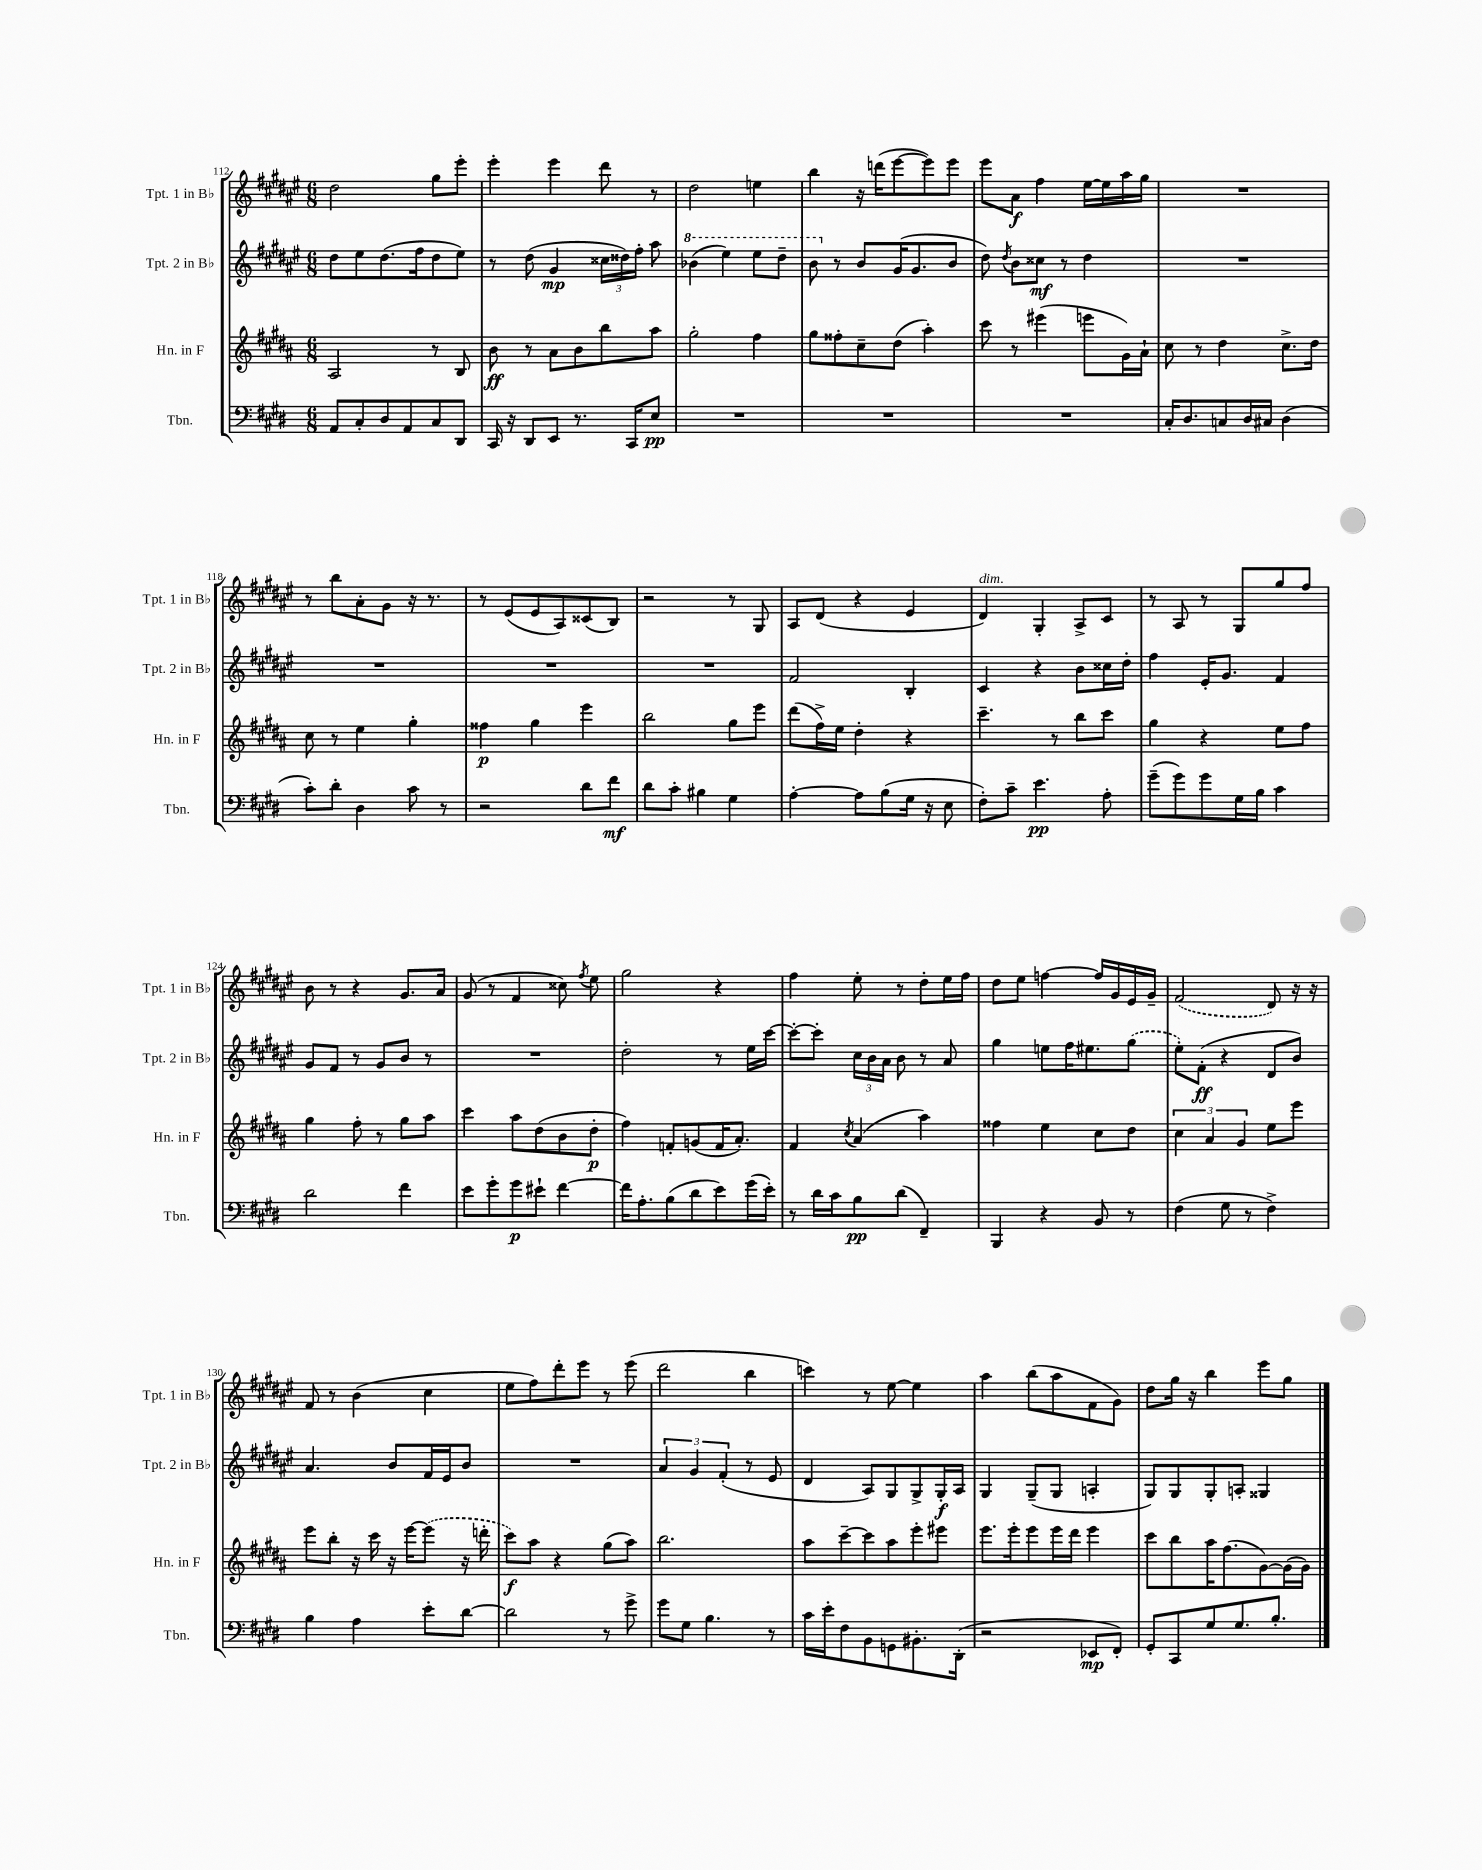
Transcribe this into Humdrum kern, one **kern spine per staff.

**kern	**dynam	**kern	**dynam	**kern	**dynam	**kern	**dynam
*part4	*part4	*part3	*part3	*part2	*part2	*part1	*part1
*staff4	*staff4	*staff3	*staff3	*staff2	*staff2	*staff1	*staff1
*I"Tbn.	*	*I"Hn. in F	*	*I"Tpt. 2 in B♭	*	*I"Tpt. 1 in B♭	*
*I'Tbn.	*	*I'Hn. in F	*	*I'Tpt. 2 in B♭	*	*I'Tpt. 1 in B♭	*
*clefF4	*	*clefG2	*	*clefG2	*	*clefG2	*
*k[f#c#g#d#]	*	*k[f#c#g#d#a#]	*	*k[f#c#g#d#a#e#]	*	*k[f#c#g#d#a#e#]	*
*M6/8	*	*M6/8	*	*M6/8	*	*M6/8	*
=112	=112	=112	=112	=112	=112	=112	=112
8AA/L	.	2A#/	.	8dd#\L	.	2dd#\	.
8C#'/	.	.	.	8ee#\	.	.	.
8D#/	.	.	.	(8.dd#\	.	.	.
8AA/	.	.	.	.	.	.	.
.	.	.	.	16ff#\k	.	.	.
8C#/	.	8r	.	8dd#\	.	8gg#\L	.
8DD#/J	.	8B/	.	8ee#\J)	.	8eee#'\J	.
=113	=113	=113	=113	=113	=113	=113	=113
16CC#/	.	8b\	ff	8r	.	4eee#'\	.
16r	.	.	.	.	.	.	.
8DD#/L	.	8r	.	(8dd#\	.	.	.
8EE/J	.	8a#\L	.	4g#/	mp	4eee#\	.
8.r	.	8b\	.	.	.	.	.
.	.	8bb\	.	24cc##X\LL	.	8ddd#\	.
.	.	.	.	24dd##X\)	.	.	.
16CC#/KL	.	.	.	.	.	.	.
.	.	.	.	24ff#'\JJ	.	.	.
8E/J	pp	8aa#\J	.	8aa#\	.	8r	.
=114	=114	=114	=114	=114	=114	=114	=114
*	*	*	*	*8va	*	*	*
2.r	.	2gg#'\	.	(4bb-X\	.	2dd#\	.
.	.	.	.	4eee#\)	.	.	.
.	.	4ff#\	.	8eee#\L	.	4een\	.
.	.	.	.	8ddd#~\J	.	.	.
=115	=115	=115	=115	=115	=115	=115	=115
2.r	.	8gg#\L	.	8bb\	.	4bb\	.
*	*	*	*	*X8va	*	*	*
.	.	8ff##X'\	.	8r	.	.	.
.	.	8cc#~\	.	8b/L	.	16r	.
.	.	.	.	.	.	(16dddn\KL	.
.	.	(8dd#\J	.	(16g#/K	.	[8eee#\	.
.	.	.	.	8.g#/	.	.	.
.	.	4aa#'\)	.	.	.	8eee#\])	.
.	.	.	.	8b/J	.	8eee#\J	.
=116	=116	=116	=116	=116	=116	=116	=116
2.r	.	8ccc#\	.	8dd#\)	.	8eee#\L	.
.	.	.	.	8qdd#/	.	.	.
.	.	8r	.	8b\L	.	8a#\J	f
.	.	(4eee#X\	.	8cc##X\J	mf	4ff#\	.
.	.	.	.	8r	.	.	.
.	.	8eeen\L	.	4dd#\	.	[16ee#\LL	.
.	.	.	.	.	.	16ee#\]	.
.	.	16g#\L)	.	.	.	16aa#\	.
.	.	16a#`\JJ	.	.	.	16gg#\JJ	.
=117	=117	=117	=117	=117	=117	=117	=117
16C#'/KL	.	8cc#\	.	2.r	.	2.r	.
8.D#/	.	.	.	.	.	.	.
.	.	8r	.	.	.	.	.
8Cn/	.	4dd#\	.	.	.	.	.
16D#/L	.	.	.	.	.	.	.
16C#X/JJ	.	.	.	.	.	.	.
(4D#\	.	8.cc#^\L	.	.	.	.	.
.	.	16dd#\Jk	.	.	.	.	.
!!LO:LB:g=z
=118	=118	=118	=118	=118	=118	=118	=118
8c#'\L)	.	8cc#\	.	2.r	.	8r	.
8d#'\J	.	8r	.	.	.	8bb\L	.
4D#\	.	4ee\	.	.	.	8a#'\	.
.	.	.	.	.	.	8g#\J	.
8c#\	.	4gg#'\	.	.	.	16r	.
.	.	.	.	.	.	8.r	.
8r	.	.	.	.	.	.	.
=119	=119	=119	=119	=119	=119	=119	=119
2r	.	4ff##X\	p	2.r	.	8r	.
.	.	.	.	.	.	(8e#/L	.
.	.	4gg#\	.	.	.	8e#/	.
.	.	.	.	.	.	8A#/)	.
8d#\L	.	4eee\	.	.	.	(8c##X/	.
8f#\J	mf	.	.	.	.	8B/J)	.
=120	=120	=120	=120	=120	=120	=120	=120
8d#\L	.	2bb\	.	2.r	.	2r	.
8c#'\J	.	.	.	.	.	.	.
4B#X\	.	.	.	.	.	.	.
4G#\	.	8gg#\L	.	.	.	8r	.
.	.	8eee\J	.	.	.	8G#/	.
=121	=121	=121	=121	=121	=121	=121	=121
[4A'\	.	(8ddd#\L	.	2f#/	.	8A#/L	.
.	.	16ff#^\L)	.	.	.	(8d#/J	.
.	.	16ee\JJ	.	.	.	.	.
8A\L]	.	4dd#'\	.	.	.	4r	.
(8B\	.	.	.	.	.	.	.
16G#\Jk	.	4r	.	4B'/	.	4e#/	.
16r	.	.	.	.	.	.	.
8E\	.	.	.	.	.	.	.
=122	=122	=122	=122	=122	=122	=122	=122
!	!	!	!	!	!	!LO:TX:a:i:t=dim.	!
8F#'\L)	.	4.ccc#~\	.	4c#/	.	4d#/)	.
8c#~\J	.	.	.	.	.	.	.
4.e\	pp	.	.	4r	.	4G#'/	.
.	.	8r	.	.	.	.	.
.	.	8bb\L	.	8b\L	.	8A#^/L	.
8A'\	.	8ccc#\J	.	16cc##X\L	.	8c#/J	.
.	.	.	.	16dd#'\JJ	.	.	.
=123	=123	=123	=123	=123	=123	=123	=123
(8g#~\L	.	4gg#\	.	4ff#\	.	8r	.
8g#\)	.	.	.	.	.	8A#/	.
8g#\	.	4r	.	16e#'/KL	.	8r	.
.	.	.	.	8.g#/J	.	.	.
16G#\L	.	.	.	.	.	8G#/L	.
16B\JJ	.	.	.	.	.	.	.
4c#\	.	8ee\L	.	4f#/	.	8gg#/	.
.	.	8ff#\J	.	.	.	8ff#/J	.
!!LO:LB:g=z
=124	=124	=124	=124	=124	=124	=124	=124
2d#\	.	4gg#\	.	8g#/L	.	8b\	.
.	.	.	.	8f#/J	.	8r	.
.	.	8ff#'\	.	8r	.	4r	.
.	.	8r	.	8g#/L	.	.	.
4f#\	.	8gg#\L	.	8b/J	.	8.g#/L	.
.	.	8aa#\J	.	8r	.	.	.
.	.	.	.	.	.	16a#/Jk	.
=125	=125	=125	=125	=125	=125	=125	=125
8e\L	.	4ccc#\	.	2.r	.	(8g#/	.
8g#'\	.	.	.	.	.	8r	.
8g#\	p	8aa#\L	.	.	.	4f#/	.
8e#X`\J	.	(8dd#\	.	.	.	.	.
[4f#\	.	8b\	.	.	.	8cc##X\)	.
.	.	.	.	.	.	8qff#/	.
.	.	8dd#'\J	p	.	.	8ee#\	.
=126	=126	=126	=126	=126	=126	=126	=126
16f#\KL]	.	4ff#\)	.	2dd#'\	.	2gg#\	.
8.A'\	.	.	.	.	.	.	.
(8B\	.	8fn'/L	.	.	.	.	.
8d#\	.	(8gn/	.	.	.	.	.
8e\)	.	16f/K	.	8r	.	4r	.
.	.	8.a#'/J)	.	.	.	.	.
(16g#\L	.	.	.	16ee#\LL	.	.	.
16e'\JJ)	.	.	.	[16ccc#\JJ	.	.	.
=127	=127	=127	=127	=127	=127	=127	=127
8r	.	4f#/	.	8ccc#'\L_	.	4ff#\	.
16d#\LL	.	.	.	8ccc#'\J]	.	.	.
16c#\J	.	.	.	.	.	.	.
.	.	8qcc#/	.	.	.	.	.
8B\	pp	(4a#/	.	24cc#\LL	.	8ee#'\	.
.	.	.	.	24b\	.	.	.
.	.	.	.	24a#\JJ	.	.	.
(8d#\J	.	.	.	8b\	.	8r	.
4FF#~/)	.	4aa#\)	.	8r	.	8dd#'\L	.
.	.	.	.	8a#/	.	16ee#\L	.
.	.	.	.	.	.	16ff#\JJ	.
=128	=128	=128	=128	=128	=128	=128	=128
4BBB/	.	4ff##X\	.	4gg#\	.	8dd#\L	.
.	.	.	.	.	.	8ee#\J	.
4r	.	4ee\	.	8een\L	.	[4ffn\	.
.	.	.	.	16ff#\K	.	.	.
.	.	.	.	8.ee#X\	.	.	.
8BB/	.	8cc#\L	.	.	.	16ff/LL]	.
.	.	.	.	.	.	16g#/	.
8r	.	8dd#\J	.	(8gg#\J	.	16e#/	.
.	.	.	.	.	.	16g#~/JJ	.
=129	=129	=129	=129	=129	=129	=129	=129
(4F#\	.	6cc#\	.	8ee#'\L)	.	(2f#/	.
.	.	.	.	(8f#'\J	ff	.	.
.	.	6a#/	.	.	.	.	.
8G#\	.	.	.	4r	.	.	.
.	.	6g#/	.	.	.	.	.
8r	.	.	.	.	.	.	.
4F#^\)	.	8ee\L	.	8d#/L	.	8d#/)	.
.	.	8eee\J	.	8b/J)	.	16r	.
.	.	.	.	.	.	16r	.
!!LO:LB:g=z
=130	=130	=130	=130	=130	=130	=130	=130
4B\	.	8eee\L	.	4.a#/	.	8f#/	.
.	.	8bb'\J	.	.	.	8r	.
4A\	.	16r	.	.	.	(4b\	.
.	.	16ccc#\	.	.	.	.	.
.	.	16r	.	8b/L	.	.	.
.	.	[16eee\KL	.	.	.	.	.
8e'\L	.	(8eee\J]	.	16f#/L	.	4cc#\	.
.	.	.	.	16e#/J	.	.	.
[8d#\J	.	16r	.	8b/J	.	.	.
.	.	16dddn'\	.	.	.	.	.
=131	=131	=131	=131	=131	=131	=131	=131
2d#\]	.	8ccc#\L)	f	2.r	.	8ee#\L	.
.	.	8aa#\J	.	.	.	8ff#\)	.
.	.	4r	.	.	.	8ddd#'\	.
.	.	.	.	.	.	8eee#\J	.
8r	.	(8gg#\L	.	.	.	8r	.
8g#^\	.	8aa#\J)	.	.	.	(8eee#\	.
=132	=132	=132	=132	=132	=132	=132	=132
8g#\L	.	2.bb\	.	6a#/	.	2ddd#\	.
8G#\J	.	.	.	.	.	.	.
.	.	.	.	6g#/	.	.	.
4.B\	.	.	.	.	.	.	.
.	.	.	.	(6f#'/	.	.	.
.	.	.	.	8r	.	4bb\	.
8r	.	.	.	8e#/	.	.	.
=133	=133	=133	=133	=133	=133	=133	=133
16c#\LL	.	8aa#\L	.	4d#/	.	4cccn\)	.
16e'\J	.	.	.	.	.	.	.
8F#\	.	[8ccc#~\	.	.	.	.	.
8BB\	.	8ccc#\]	.	8A#/L)	.	8r	.
8GGn\	.	8aa#\	.	8G#/	.	[8ee#\	.
8.BB#X'\	.	8eee'\	.	8G#^/	.	4ee#\]	.
.	.	8eee#X\J	.	16G#'/L	f	.	.
(16DD#'\Jk	.	.	.	16A#/JJ	.	.	.
=134	=134	=134	=134	=134	=134	=134	=134
2r	.	8.eee\L	.	4G#/	.	4aa#\	.
.	.	16eee'\k	.	.	.	.	.
.	.	8eee\	.	(8G#~/L	.	(8bb\L	.
.	.	16eee\L	.	8G#/J	.	8aa#\	.
.	.	16ddd#\JJ	.	.	.	.	.
8EE-X/L	mp	4eee\	.	4An'/	.	8f#\	.
8FF#'/J)	.	.	.	.	.	8g#\J)	.
=135	=135	=135	=135	=135	=135	=135	=135
8GG#'/L	.	8ccc#\L	.	8G#/L)	.	8dd#\L	.
8CC#/	.	8bb\	.	8G#/	.	16gg#\Jk	.
.	.	.	.	.	.	16r	.
8G#/	.	16aa#\K	.	8G#'/	.	4bb\	.
.	.	(8.ff#\	.	.	.	.	.
8.G#/	.	.	.	8An'/J	.	.	.
.	.	[8g#\)	.	4G##X/	.	8eee#\L	.
8.B'/J	.	.	.	.	.	.	.
.	.	(16g#\L]	.	.	.	8gg#\J	.
.	.	16g#\JJ)	.	.	.	.	.
==	==	==	==	==	==	==	==
*-	*-	*-	*-	*-	*-	*-	*-
